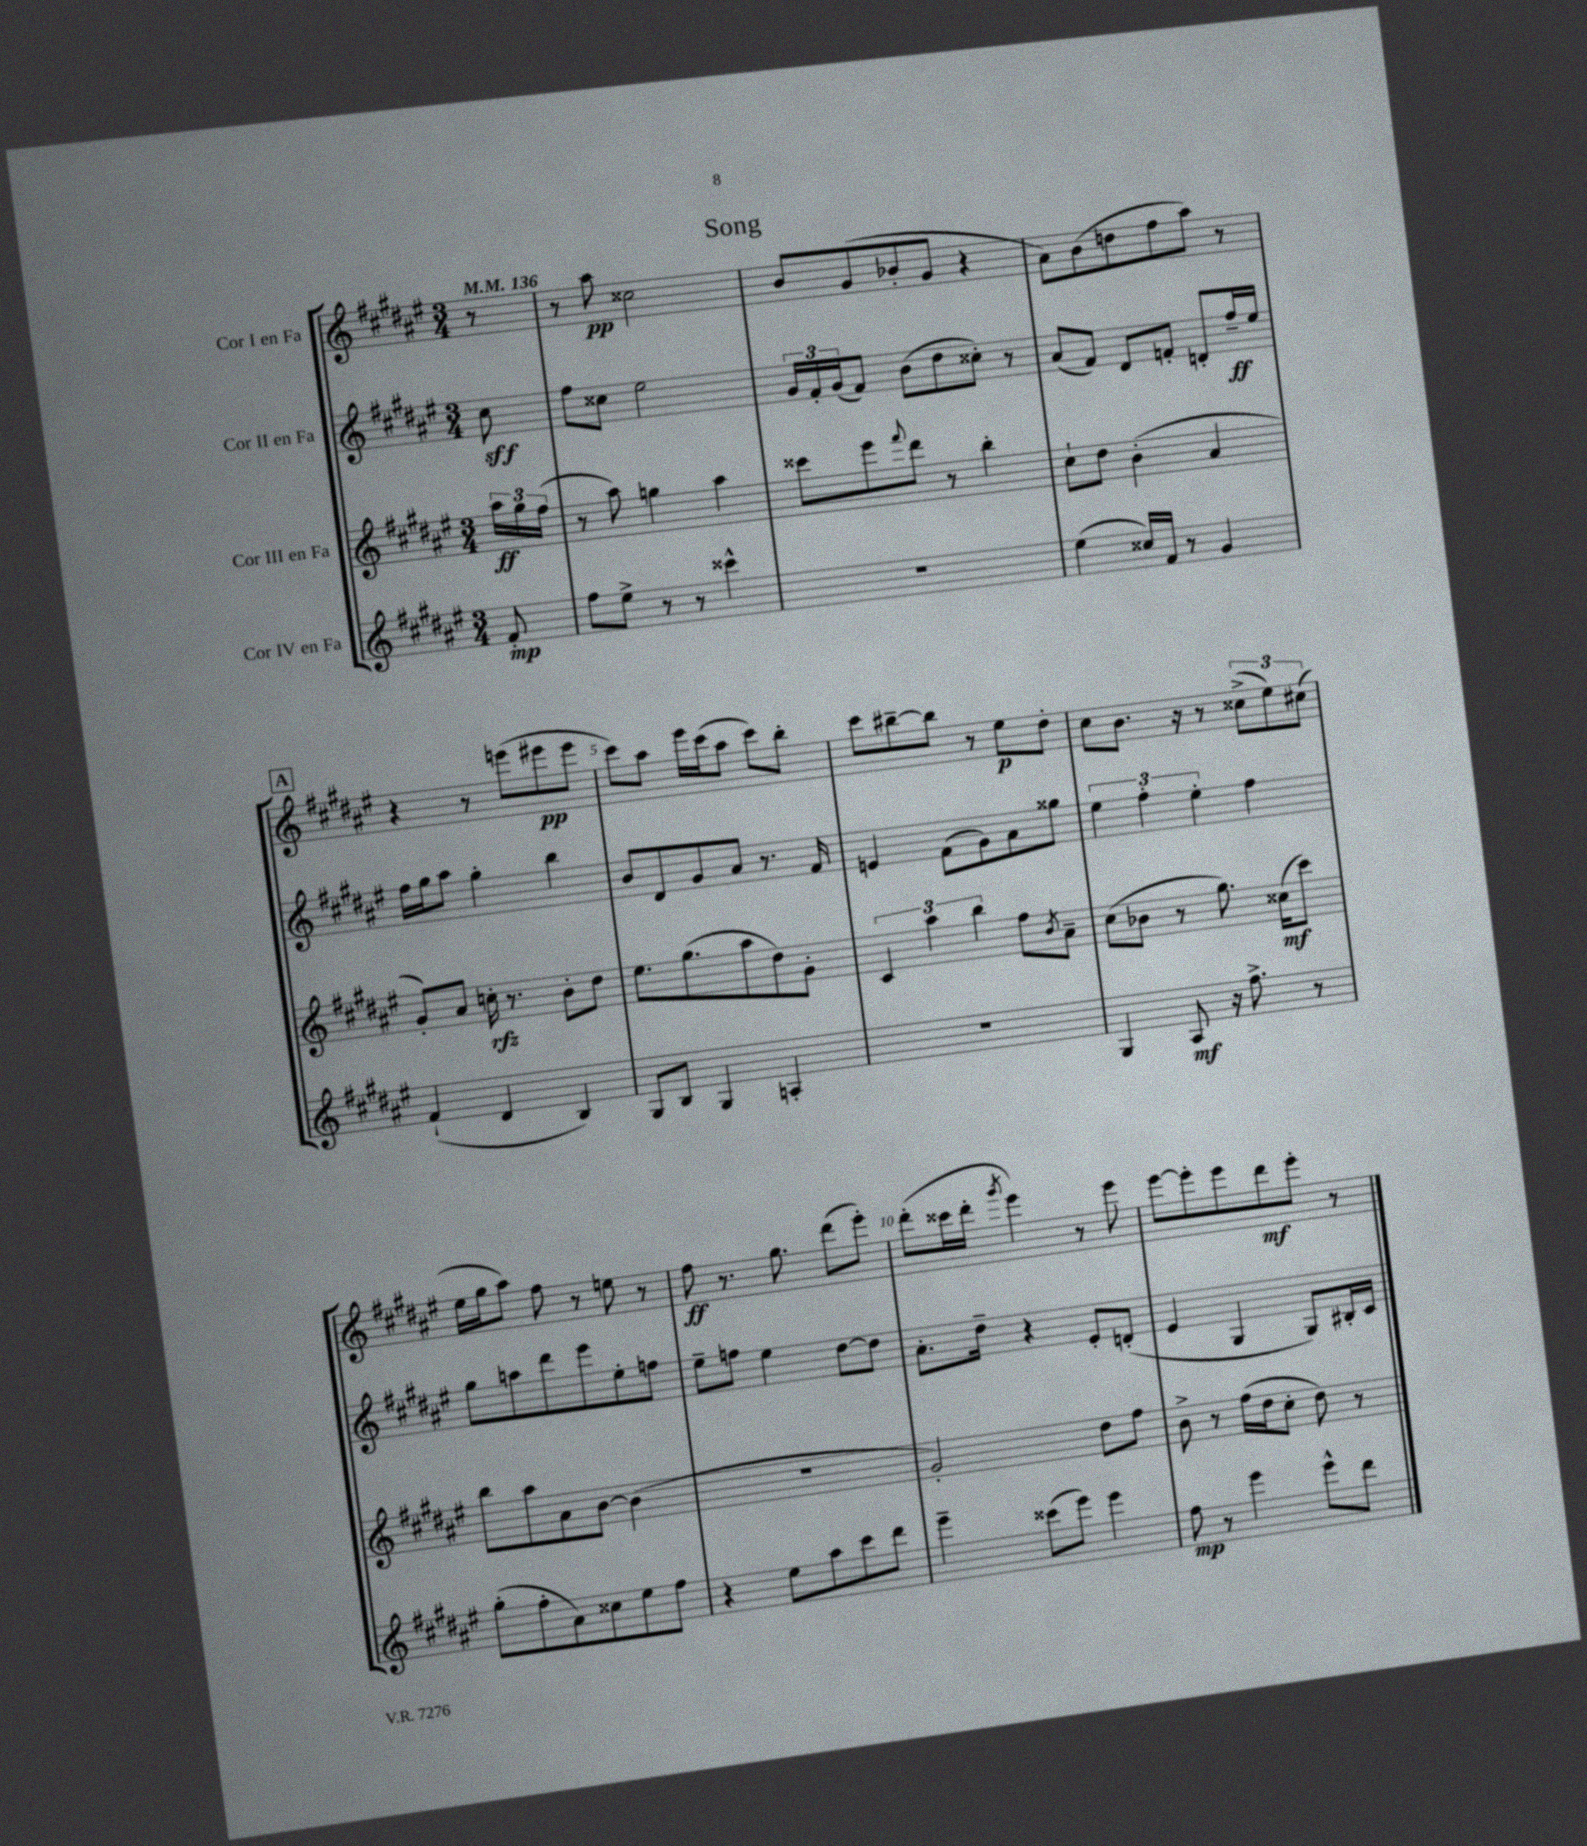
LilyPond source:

\header { title = "Song" }
<<
\new StaffGroup <<
\new Staff = "s0" \with { instrumentName = "Cor I en Fa" } {
    \clef treble \key fis \major \numericTimeSignature \time 3/4 \partial 8 \tempo 4 = 136
    r8 |
    r8 ais''8\pp cisis''2 |
    b'8 gis'8( bes'8-. gis'8 r4 |
    ais'8) b'8( d''8 fis''8 ais''8) r8 |
    \mark \markup { \box "A" } r4 r8 e'''8( eis'''8\pp eis'''8 |
    cis'''8) ais''8 eis'''16 cis'''16( ais''8 cis'''8) b''8-. |
    cis'''8 bis''8~-- bis''8 r8 eis''8\p dis''8-. |
    cis''8 b'8. r16 r8 \tuplet 3/2 { cisis''8->( eis''8) cis''8( } |
    eis''16 gis''16 ais''8) fis''8 r8 e''8 r8 |
    fis''8\ff r8. gis''8. dis'''8( eis'''8-.) |
    dis'''8-.( cisis'''16 dis'''16-. \acciaccatura { gis'''8 } eis'''4) r8 eis'''8 |
    eis'''8~ eis'''8-. eis'''8 dis'''8\mf eis'''8-. r8 \bar "|." |
}
\new Staff = "s1" \with { instrumentName = "Cor II en Fa" } {
    \clef treble \key fis \major \numericTimeSignature \time 3/4 \partial 8
    cis''8\sff |
    fis''8 cisis''8 eis''2 |
    \tuplet 3/2 { gis'16 fis'16-. gis'16( } fis'8) b'8( dis''8 cisis''8-.) r8 |
    ais'8( fis'8) dis'8 f'8-. d'8-. fis''16--\ff eis''16 |
    \mark \markup { \box "A" } fis''16 gis''16 ais''8 gis''4-. b''4 |
    b'8 dis'8 gis'8 ais'8 r8. fis'16 |
    e'4 fis'8( gis'8) ais'8 gisis''8 |
    \tuplet 3/2 { eis''4 fis''4-. eis''4-. } fis''4 |
    gis''8 a''8 dis'''8 eis'''8 eis''8-. f''8 |
    eis''8-- f''8 eis''4 dis''8~ dis''8 |
    ais'8.-. dis''16-- r4 eis'8-. d'8-.( |
    eis'4 gis4 gis8) bis16-. cis'16 \bar "|." |
}
\new Staff = "s2" \with { instrumentName = "Cor III en Fa" } {
    \clef treble \key fis \major \numericTimeSignature \time 3/4 \partial 8
    \tuplet 3/2 { ais''16\ff gis''16 fis''16( } |
    r8 ais''8) g''4 ais''4 |
    cisis'''8 eis'''8 \appoggiatura { fis'''8 } dis'''8 r8 b''4-. |
    cis''8-! dis''8 b'4-.( ais'4 |
    \mark \markup { \box "A" } gis'8-.) ais'8 c''16-.\rfz r8. b'8-. dis''8 |
    eis''8. gis''8.( ais''8 dis''8) gis'8-. |
    \tuplet 3/2 { cis'4 ais''4 b''4 } fis''8 \acciaccatura { b'8 } ais'8-- |
    cis''8( bes'8 r8 gis''8.) cisis''16\mf( cis'''8) |
    b''8 ais''8 ais'8 b'8~ b'4( |
    R2. |
    gis'2-.) dis''8 fis''8 |
    b'8-> r8 fis''16( dis''16 cis''8-. dis''8) r8 \bar "|." |
}
\new Staff = "s3" \with { instrumentName = "Cor IV en Fa" } {
    \clef treble \key fis \major \numericTimeSignature \time 3/4 \partial 8
    fis'8-.\mp |
    fis''8 eis''8-> r8 r8 cisis'''4-^ |
    R2. |
    eis''4( cisis''16) fis'16 r8 gis'4 |
    \mark \markup { \box "A" } fis'4-!( dis'4 b4) |
    gis8 b8 gis4 a4-. |
    R2. |
    gis4 ais8\mf r16 fis''8.-> r8 |
    gis''8-.( fis''8-. ais'8) cisis''8 eis''8 fis''8 |
    r4 eis''8 ais''8 cis'''8 dis'''8 |
    eis'''4-- cisis'''8( eis'''8) eis'''4 |
    fis''8\mp r8 eis'''4 eis'''8-^ dis'''8 \bar "|." |
}
>>
>>
\layout { \context { \Score \override BarNumber.break-visibility = ##(#f #t #t) barNumberVisibility = #(every-nth-bar-number-visible 5) } }
